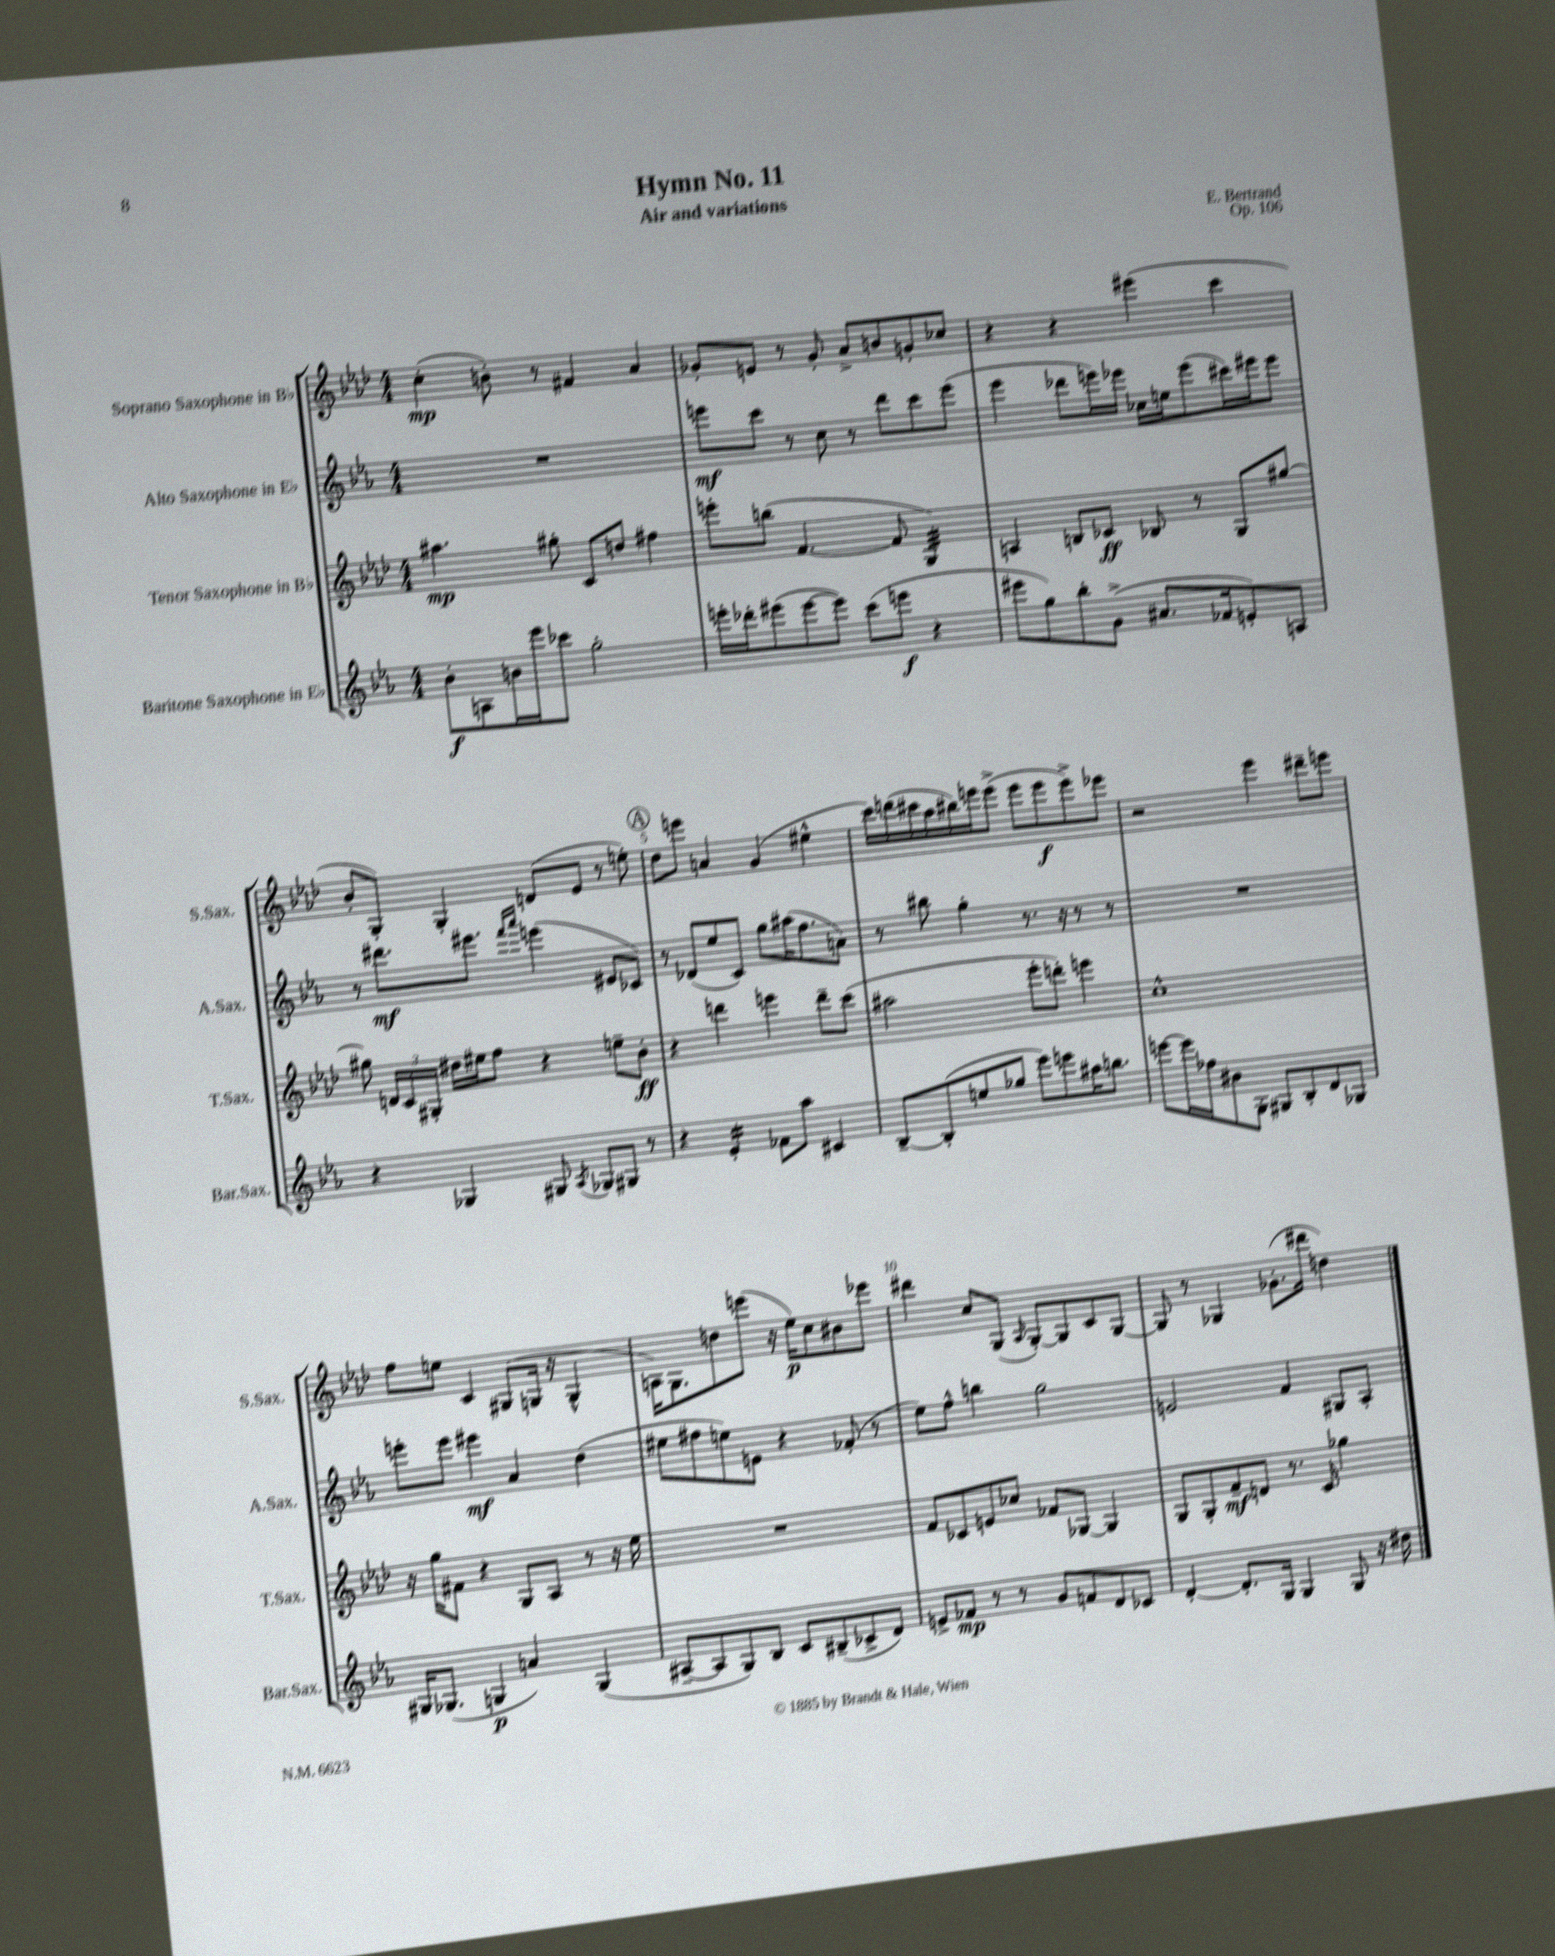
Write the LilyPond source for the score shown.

\header { title = "Hymn No. 11" composer = "E. Bertrand" subtitle = "Air and variations" opus = "Op. 106" }
<<
\new StaffGroup <<
\new Staff = "s0" \with { instrumentName = "Soprano Saxophone in Bb" shortInstrumentName = "S.Sax." } {
    \clef treble \key aes \major \numericTimeSignature \time 4/4
    \autoBeamOff c''4-.\mp( b'8-.) r8 fis'4 aes'4 |
    ges'8[-. e'8] r8 ges'8-. aes'8[-> b'8 g'8-. ces''8] |
    r4 r4 eis'''4( c'''4 |
    bes'8[-. g8]-.) g4-. d'8[( ees'8] r8 e''8-.) |
    \mark \markup { \circle "A" } des''8[ e'''8] a'4 g'4( eis''4-^ |
    c'''16[) d'''16( cis'''16 aes''16 bis''16) e'''16 e'''8]->( e'''8[ e'''8\f e'''8->) ees'''8] |
    r2 ees'''4 dis'''8[-- e'''8] |
    f''8[ e''8] c'4 gis8[( g16] r16 g4-^ |
    a16[) g8. d''8 e'''8]( r16 ees''16[\p) c''8 bis'8 ees'''8] |
    dis'''4 c''8[ g8]( \grace { aes16 } g8[~-.) g8 c'8 g8]~ |
    g8 r8 ges4 ges'8.[-.( dis'''16] d''4) \bar "|." |
}
\new Staff = "s1" \with { instrumentName = "Alto Saxophone in Eb" shortInstrumentName = "A.Sax." } {
    \clef treble \key ees \major \numericTimeSignature \time 4/4
    \autoBeamOff R1 |
    e'''8[\mf c'''8] r8 c''8 r8 d'''8[ c'''8 e'''8]( |
    ees'''4 des'''8[ e'''16) ees'''16] ces''16[ e''16 ees'''8( cis'''16) eis'''16 eis'''8] |
    r8 dis'''8.[\mf eis'''8.] \grace { f'''16[ aes'''16] } e'''4( eis'8[ ces'8]) |
    \mark \markup { \circle "A" } r8 des'8[( ees''8 c'8]) g''8[ ais''16( f''8. a'8]) |
    r8 bis''8 g''4-. r8. r16 r8 r8 |
    R1 |
    e'''8[-. e'''8] eis'''4\mf aes'4 d''4( |
    eis''8[ fis''8 e''8) e'8] r4 fes'8-.( r8 |
    ees''8[) f''8]-^ b''4 g''2 |
    e'2 f'4 gis8[ aes8]-. \bar "|." |
}
\new Staff = "s2" \with { instrumentName = "Tenor Saxophone in Bb" shortInstrumentName = "T.Sax." } {
    \clef treble \key aes \major \numericTimeSignature \time 4/4
    \autoBeamOff ais''4.\mp gis''8-. c'8[ d''8] fis''4 |
    e'''8[-. b''8]( f'4.~ f'8 g4:32) |
    a4 b8[ ces'8]\ff bes8 r8 g8[ gis''8]~ |
    gis''8 \tuplet 3/2 { d'16[ c'16 gis16]-. } dis''16[ eis''16 f''8] r4 e''8[-- bes'8]-.\ff |
    \mark \markup { \circle "A" } r4 d'''4 e'''4 d'''8[-- c'''8]( |
    ais''2 ees'''8[-. d'''8]-.) e'''4 |
    c''1-^ |
    r16 g''16[ fis'8] r4 g8[ aes8] r8 r16 ees''16 |
    R1 |
    f'8[ ces'8 e'8 ces''8] fes'8[ ges8]~ ges4 |
    g8[ g8-. f'8--\mf d'8] r8. c'16 ges''4 \bar "|." |
}
\new Staff = "s3" \with { instrumentName = "Baritone Saxophone in Eb" shortInstrumentName = "Bar.Sax." } {
    \clef treble \key ees \major \numericTimeSignature \time 4/4
    \autoBeamOff bes'8[-.\f a8 b'16 ees'''16 ces'''8] g''2-. |
    e'''16[-. des'''16-. eis'''8( eis'''8~ eis'''8]) c'''8[( e'''8]\f r4 |
    eis'''8[ g''8) bes''8-. g'8]->( ais'8.[ fes'16 e'8-.) a8] |
    r4 ges4 gis8 \acciaccatura { aes8 } ges8[ gis8] r8 |
    \mark \markup { \circle "A" } r4 ees'4:16-. fes'8[ aes''8] cis'4 |
    bes8[~-- bes8-.( e''8 ges''8] ees'''8[) e'''8 ais''16 b''8.] |
    e'''8[~ e'''16 fes''16 bis'8 g8]-. gis8[ bes8-. d'8 ges8] |
    gis16[ ges8.]( g4\p a'4) g4( |
    ais8[~-- ais8 g8) bes8] c'8[ bis8--( ces'8-> d'8]) |
    e'8[-> fes'8]\mp r8 r8 g'8[ f'8 d'8 ces'8] |
    d'4~-. d'8.[-. g16] g4 g8 r16 dis''16 \bar "|." |
}
>>
>>
\layout { \context { \Score \override BarNumber.break-visibility = ##(#f #t #t) barNumberVisibility = #(every-nth-bar-number-visible 5) } }
